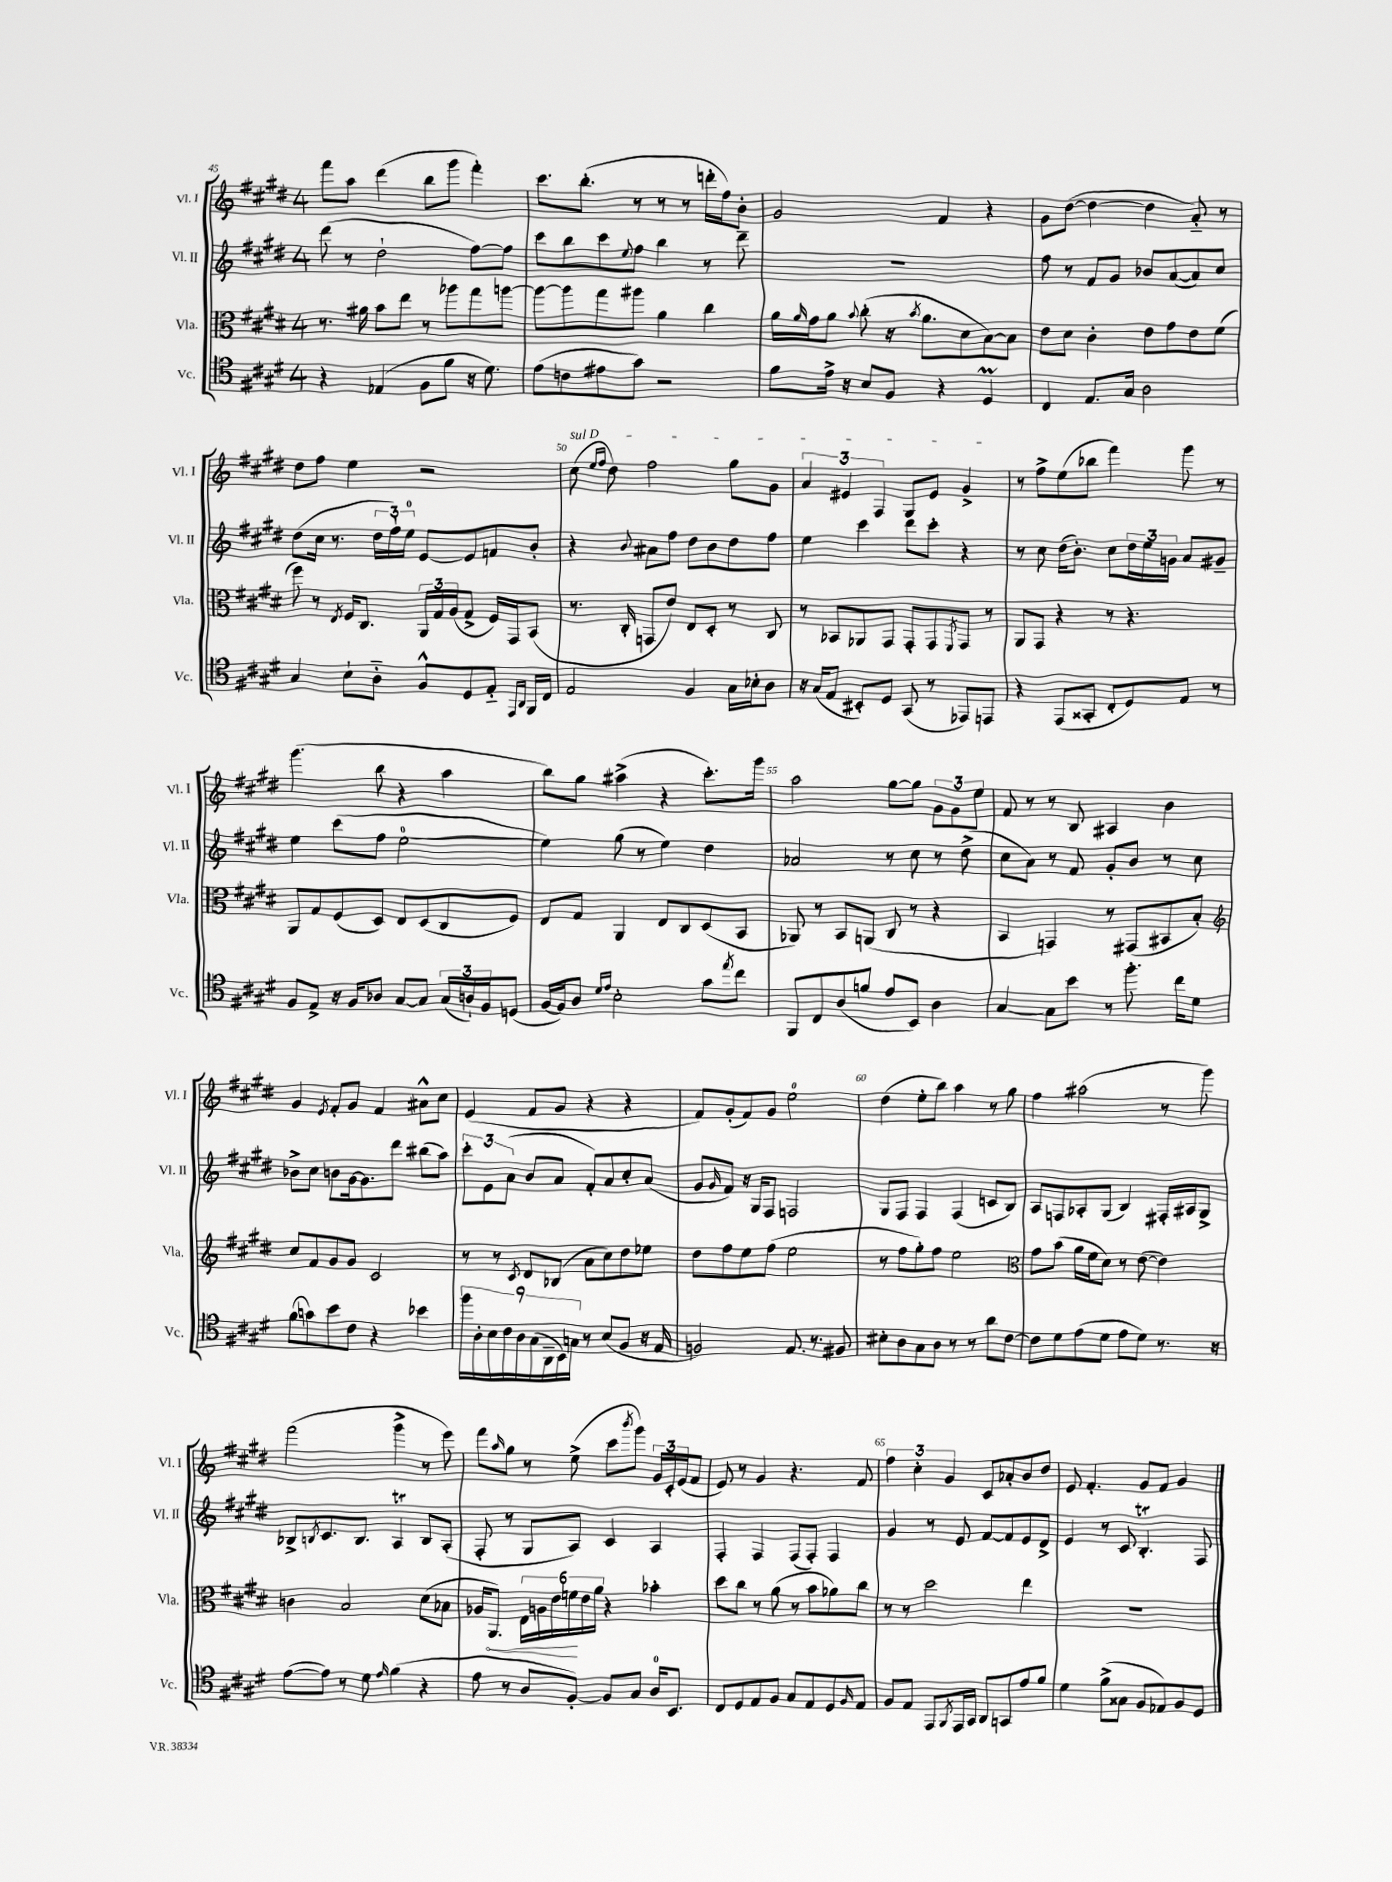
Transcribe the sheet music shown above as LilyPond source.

<<
\new StaffGroup <<
\new Staff = "s0" \with { instrumentName = "Vl. I" shortInstrumentName = "Vl. I" } {
    \clef treble \key e \major \once \override Staff.TimeSignature.style = #'single-digit \time 4/4
    fis'''8 a''8 dis'''4( b''8 gis'''8 fis'''4-.) |
    cis'''8. b''8.-.( r8 r8 r8 d'''16-. fis''16) b'8-. |
    gis'2 fis'4 r4 |
    gis'8 dis''8~( dis''4~ dis''4 a'8-_) r8 |
    dis''8 fis''8 e''4 r2 |
    \once \override TextSpanner.bound-details.left.text = \markup { \italic "sul D" } cis''8\startTextSpan( \grace { e''16 fis''16 } dis''8) fis''2 gis''8 gis'8 |
    \tuplet 3/2 { a'4 eis'4 fis4 } gis8 eis'8 gis'4->\stopTextSpan |
    r8 fis''8-> e''8( bes''8 fis'''4) gis'''8 r8 |
    gis'''4.( b''8 r4 a''4 |
    b''8) gis''8 ais''4->( r4 cis'''8.-.) gis'''16 |
    a''2 gis''8~ gis''8 \tuplet 3/2 { gis'8 gis'8 e''8 } |
    fis'8 r8 r8 b8 ais4 b'4 |
    gis'4 \acciaccatura { e'8 } fis'8-. gis'8 fis'4 ais'8-^ cis''8 |
    e'4( fis'8 gis'8 r4 r4 |
    fis'8) gis'8-.( fis'8) gis'8 e''2-0 |
    dis''4( e''8-. b''8) a''4 r8 gis''8 |
    fis''4 ais''2( r8 gis'''8) |
    fis'''2( gis'''4-> r8 e'''8) |
    fis'''8 \grace { a''16 } gis''8 r8 e''8->( cis'''8 \acciaccatura { b'''8 } gis'''8) \tuplet 3/2 { gis'16 cis'16-. e'16( } fis'8 |
    e'8) r8 gis'4 r4. fis'8 |
    \tuplet 3/2 { fis''4 cis''4-. gis'4 } cis'8 aes'8-. b'8 dis''8 |
    e'8 fis'4.-. gis'8 fis'8 gis'4 \bar "|." |
}
\new Staff = "s1" \with { instrumentName = "Vl. II" shortInstrumentName = "Vl. II" } {
    \clef treble \key e \major \once \override Staff.TimeSignature.style = #'single-digit \time 4/4
    dis'''8( r8 dis''2-! fis''8~) fis''8 |
    cis'''8 b''8 cis'''8 \appoggiatura { e''8 } fis''8 b''4 r8 dis'''8-- |
    R1 |
    fis''8 r8 fis'8 gis'8 bes'8 a'8~( a'8) cis''8 |
    dis''8( cis''16 r8. \tuplet 3/2 { dis''16 fis''16-!) e''16-0 } e'8~ e'8 f'8 b'8-. |
    r4 \appoggiatura { b'8 } ais'8 fis''8 dis''8 b'8 dis''8 fis''8 |
    e''4 cis'''4 dis'''8 cis'''8-. r4 |
    r8 cis''8 dis''16( b'8.-.) cis''8 \tuplet 3/2 { dis''16 e''16 g'16 } a'8 gis'8-- |
    e''4 cis'''8( fis''8 e''2-0~ |
    e''4) gis''8( r8 e''4) dis''4 |
    aes'2 r8 cis''8 r8 dis''8->( |
    cis''8 a'8) r8 fis'8 gis'8-. b'8 r8 cis''8 |
    bes'8-> cis''8 b'8 gis'16~ gis'8. dis'''8 bis''8( a''8) |
    \tuplet 3/2 { cis'''8-. e'8 a'8( } b'8 a'8 fis'8-.) a'8 cis''8-. a'8( |
    gis'8 \grace { gis'16 } fis'8) r16 gis16 fis8 f2 |
    gis8 fis8 fis4 fis4( c'8 b8) |
    a8 f8 aes8-. gis8( b4) fis16-. ais16 gis8-> |
    bes8-> \acciaccatura { b8 } cis'8. b8. a4\trill b8 a8-.( |
    fis8-. r8 gis8 a8) cis'4 a4 |
    fis4-. fis4 fis8( fis8-.) fis4 |
    gis'4 r8 e'8 fis'8~ fis'8 e'8 dis'8-> |
    e'4 r8 cis'8 b4.-.\trill fis8 \bar "|." |
}
\new Staff = "s2" \with { instrumentName = "Vla." shortInstrumentName = "Vla." } {
    \clef alto \key e \major \once \override Staff.TimeSignature.style = #'single-digit \time 4/4
    r8. ais'16 b'8 e''8 r8 aes''8 gis''8 a''8~ |
    a''8~ a''8 gis''8 ais''8 a'4 cis''4 |
    a'16 \grace { a'16 } gis'16 a'8 \appoggiatura { b'8 } cis''8-.( r16 \acciaccatura { b'8 } a'8. dis'8 b8~) b8 |
    e'8 dis'8 cis'4-. e'8 gis'8 e'8 fis'8( |
    fis''8) r8 \acciaccatura { e8 } fis16 cis8. \tuplet 3/2 { a,16 gis16 a16( } gis8-> fis16) gis,16 b,8( |
    r8. cis16-. g,8 e'8) e8 dis8-. r8 cis8 |
    r8 bes,8 aes,8 gis,8 gis,8-. gis,8 \acciaccatura { fis,8 } gis,8 r8 |
    a,8 gis,8 r4 r8 r4. |
    a,8 gis8 fis8( dis8) e8 dis8( cis8 fis8) |
    e8 gis8 a,4 e8 cis8 dis8( b,8 |
    aes,8) r8 b,8 a,8( cis8 r8 r4 |
    b,4 g,4) r8 gis,8( bis,8 b8-.) |
    \clef treble cis''8 fis'8 gis'8 gis'8 cis'2 |
    r8 r8 \acciaccatura { cis'8 } dis'8 bes8( a'8 cis''8) dis''8 ees''8 |
    dis''8 fis''8 e''8 fis''8( e''2 |
    r8 fis''8 gis''8-.) fis''8 e''2 |
    \clef alto gis'8 b'8( a'16 fis'16 dis'8) r8 e'8~( e'4) |
    c'4 b2 dis'8( bes8 |
    aes16 \once \override Hairpin.circled-tip = ##t a,8.\<) \tuplet 6/4 { e16 a16 e'16 f'16\! e'16 a'16 } r4 bes'4-. |
    dis''8 cis''8 r8 a'8( r8 b'8 aes'8) cis''8 |
    r8 r8 dis''2 e''4 |
    R1 \bar "|." |
}
\new Staff = "s3" \with { instrumentName = "Vc." shortInstrumentName = "Vc." } {
    \clef tenor \key e \major \once \override Staff.TimeSignature.style = #'single-digit \time 4/4
    r4 ees4( fis8 fis'8 r16 dis'8.) |
    e'8( c'8 eis'8 gis'8) r2 |
    fis'8 e'16-> r16 b8 fis8 r4 dis4\prall |
    cis4 e8. gis16 a2 |
    gis4 b8-! a8-_ fis8-^ dis8 e8-_ \grace { e,16 a,16 } fis,16 cis16 |
    e2 fis4 gis16 bes16-. a8 |
    r16 gis16( e8 bis,8-.) dis8 gis,8( r8 ees,8) e,8 |
    r4 e,8( gisis,8-. cis8-. dis8) e8 r8 |
    fis8 e8-> r16 fis16 aes8 gis8~ gis8 \tuplet 3/2 { gis16( a16-!) fis16 } d8( |
    fis16~ fis16) a8 \grace { dis'16 e'16 } b2-. gis'8 \acciaccatura { e''8 } cis''8 |
    fis,8 cis8 a8( f'8 e'8 b,8) a4 |
    gis4~ gis8 b'8 r8 fis''8.-. cis''16 dis'8 |
    fis'8( g'8) b'8 cis'8 r4 bes'4 |
    \tuplet 9/8 { fis''16 a16-. b16 cis'16 a16 gis16( a,16-- b,16) g16 } r8 b8( fis8 r16 e16 |
    f2) e8. r8. fis8 |
    bis8-. a8 gis8 a8 r8 r8 a'8 cis'8~ |
    cis'8 dis'8 e'8( dis'8 e'8 dis'8) r8. r16 |
    e'8~( e'8) r8 dis'8 \grace { e'16 } fis'4( r4 |
    e'8 r8 a8 fis8~-.) fis8 gis8 a16-0 b,8. |
    cis8 dis8 e8 fis8 gis8 e8 dis8 \grace { fis16 } e8 |
    fis8 e8 e,8 \acciaccatura { fis,8 } e,16 gis,16 a,8 g,8 e'8 fis'8 |
    dis'4 fis'8->( gisis8 fis8 ees8) fis8 dis8 \bar "|." |
}
>>
>>
\layout { \context { \Score currentBarNumber = #45 \override BarNumber.break-visibility = ##(#f #t #t) barNumberVisibility = #(every-nth-bar-number-visible 5) } }
